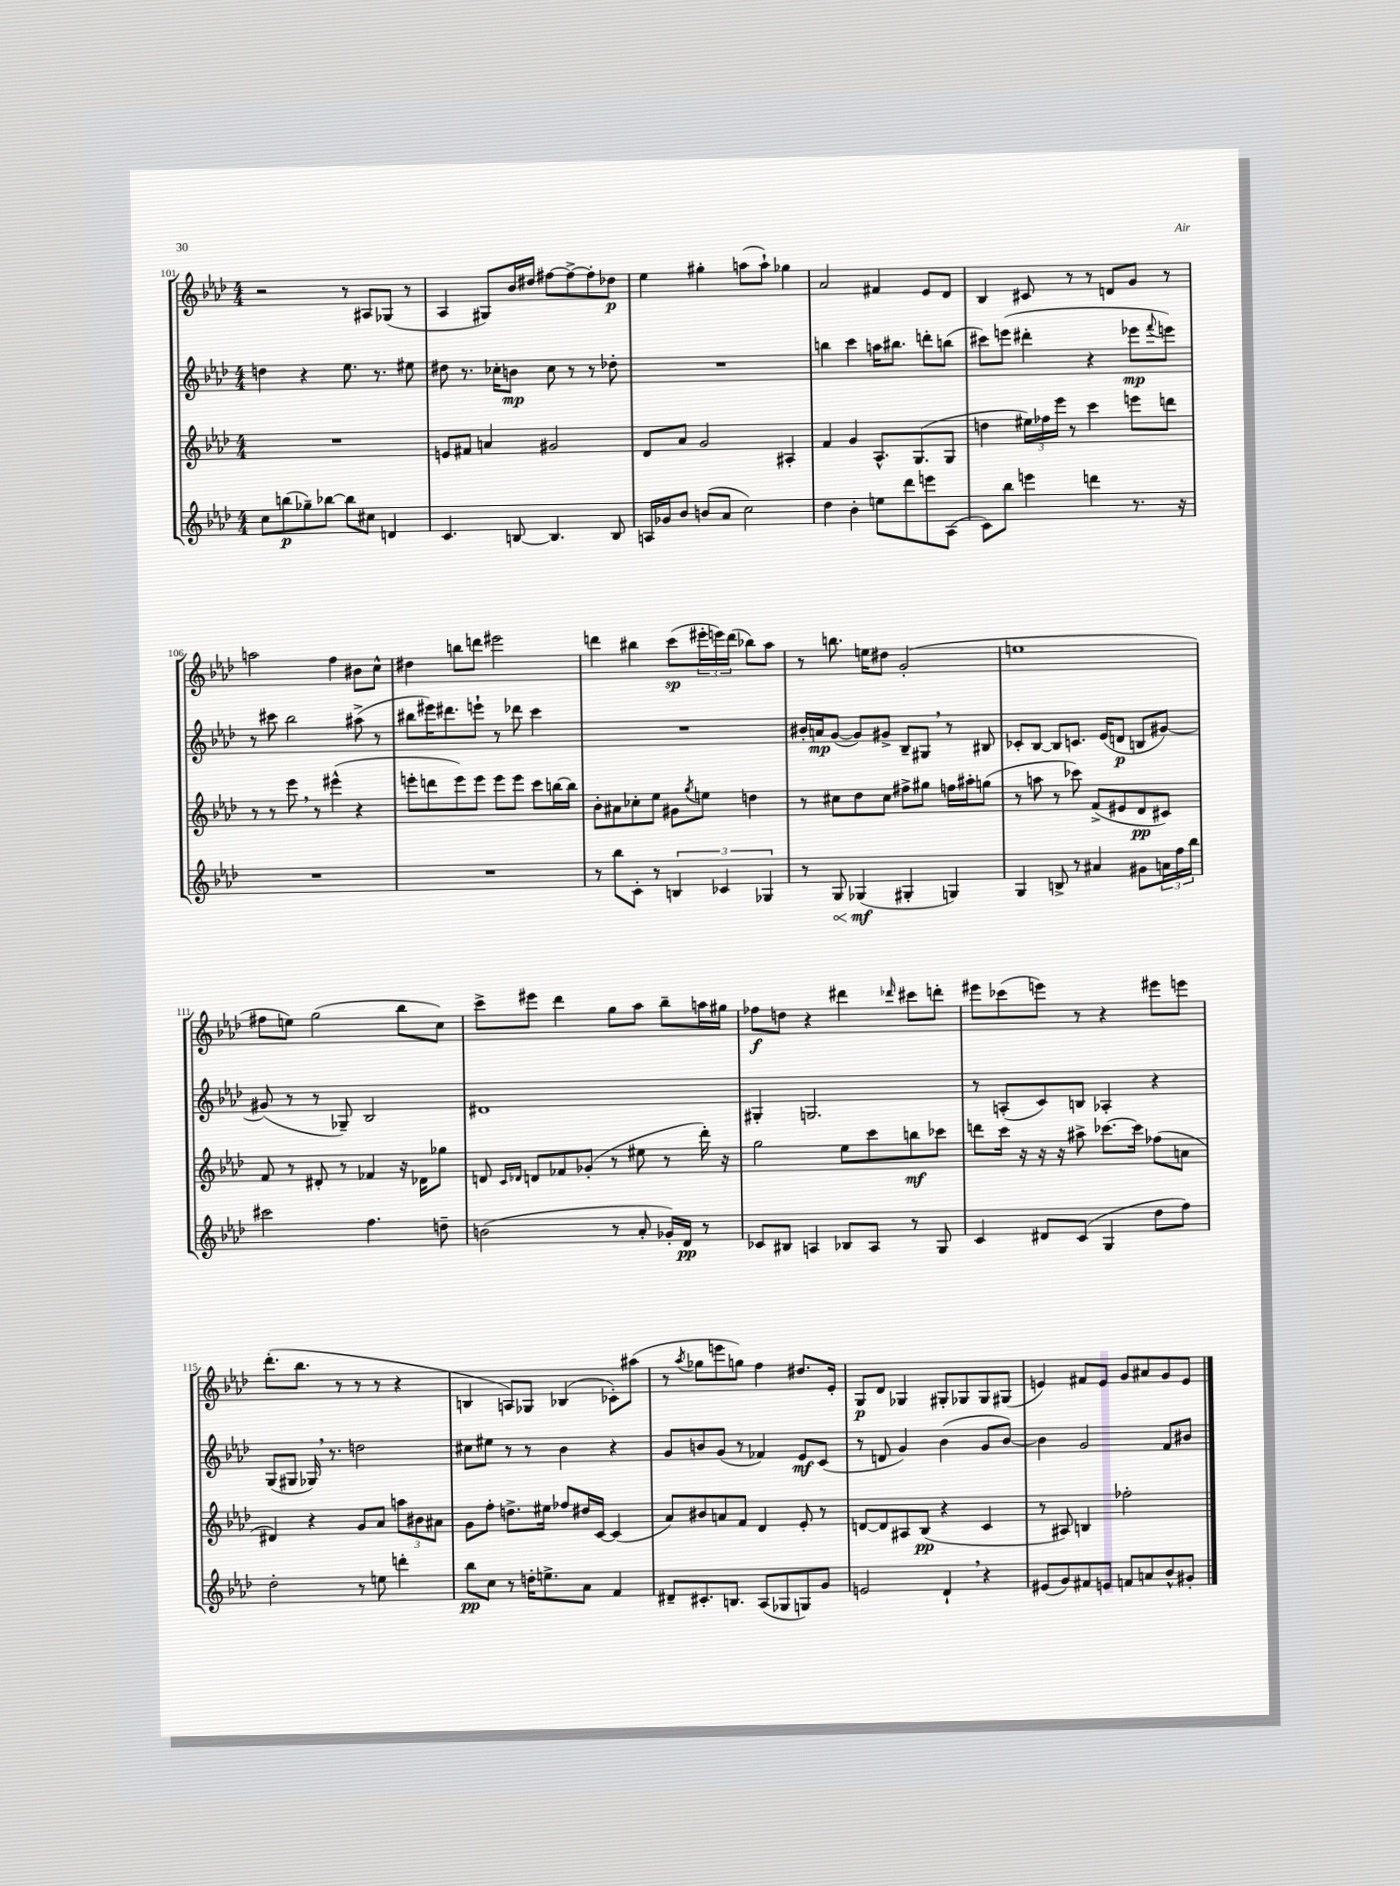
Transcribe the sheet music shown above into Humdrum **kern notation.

**kern	**kern	**kern	**kern
*staff4	*staff3	*staff2	*staff1
*clefG2	*clefG2	*clefG2	*clefG2
*k[b-e-a-d-]	*k[b-e-a-d-]	*k[b-e-a-d-]	*k[b-e-a-d-]
*M4/4	*M4/4	*M4/4	*M4/4
8cc	1r	4dd	2r
(8bb	.	.	.
8gg-~)	.	4r	.
[8bb-	.	.	.
8bb-]	.	8.ee-	8r
8cc#	.	.	8A#
.	.	8.r	.
4d	.	.	(8G-
.	.	8ee#	8r
=	=	=	=
4.c	8e	8dd#	4A-
.	8f#	8.r	.
.	4a	.	8G#)
.	.	16cc-'	.
[8B	.	8b	16b-
.	.	.	16dd#
4.B]	2g#	8cc-	[8ff#
.	.	8r	8ff#^_
.	.	8r	8ff#']
8B	.	8dd-'	8dd-
=	=	=	=
16A	8d-	1r	4ee-
16g-	.	.	.
8b-	8a-	.	.
(8b	2g	.	4gg#'
8a-	.	.	.
2cc)	.	.	(8aa
.	.	.	8aa`)
.	4A#'	.	4gg-
=	=	=	=
4dd-	4f	4bb	2a-
4b-'	4g	4ccc	.
8ee	8.A-^^	16aa	4f#
.	.	8.bb#	.
8ddd-	.	.	.
.	(8.G	.	.
8eee	.	8ddd'	8e-
(8A-	8G	(8bb	8d-
=	=	=	=
8c)	4dd	8ccc#)	4B-
8bb-	.	(8eee	.
4eee	24ee#)	4ddd#'	8c#
.	24ff-	.	.
.	24eee-	.	.
.	8r	.	8r
4ddd	4ccc	4r	8r
.	.	.	8d
8.r	8eee	8eee-	8g
.	.	8qqfff	.
.	8ddd	8eee)	8r
16r	.	.	.
=	=	=	=
1r	8r	8r	2aa
.	8r	8ccc#	.
.	8eee-	2bb-	.
.	8r	.	.
.	(4eee#^^	.	4ff
.	4r	(8aa#^	8b#
.	.	8r	8cc^^
=	=	=	=
1r	8eee'	8bb#	4dd#
.	8ddd	16eee#)	.
.	.	8.ddd#	.
.	8eee)	.	8bb
.	8eee	8eee`	8ddd
.	8eee	8r	2eee#
.	8eee	8ddd-	.
.	8ccc	4ccc	.
.	[16bb	.	.
.	16bb]	.	.
=	=	=	=
8r	8b-'	1r	4ddd
8bb-	8a#	.	.
8c'	8cc-'	.	4bb#
8r	8ee-	.	.
6B	8g#	.	(8ccc
.	8qgg	.	.
.	8ee	.	24eee#'
6c-	.	.	24eee)
.	.	.	(24ddd
.	4dd	.	8bb-)
6G-	.	.	.
.	.	.	8aa-
=	=	=	=
8r	8r	16b#'	8r
.	.	16a	.
8G	8cc#	([8g	8.bb
(4G-	8dd-	8g])	.
.	.	.	16ee
.	8cc#	8g#^	8dd#
4G#'	8ff#^	8B-~	(2g'
.	8gg#	8G#	.
4G)	16ff	8r	.
.	16aa#'	.	.
.	(8gg	8B#	.
=	=	=	=
4G	8r	8c-'	1ee
.	8aa	[8B-	.
8B^	8r	8B-]	.
8r	8ccc-)	8.c	.
4a#	(8f^	.	.
.	.	(16e-	.
.	8e#	8d	.
8g#	8d-	8B	.
24a	8c#)	[8g#)	.
24ff	.	.	.
24bb-	.	.	.
=	=	=	=
2ccc#	8f	(8g#]	8ff#
.	8r	8r	8ee)
.	8d#'	8r	(2gg
.	8r	8G-~)	.
4.ff	4f-	2B-	.
.	16r	.	8bb-
.	16d-	.	.
8dd~	8gg-	.	8cc)
=	=	=	=
(2b	8d	1d#	8ccc^
.	16qqc	.	.
.	16qqd-	.	.
.	8d	.	8eee#
.	8f-	.	4ddd-
.	(8g-'	.	.
8r	8r	.	8gg
8a-'	8ee#	.	8aa-
16g-')	8r	.	8bb-~
16d-	.	.	.
8r	16ddd-')	.	16aa
.	16r	.	16gg#
=	=	=	=
8c-	2gg	4G#'	8ff-
8B#	.	.	8dd
4A	.	2.G	4r
8B-	8ee-	.	4ddd#
8A	8ccc	.	.
.	.	.	16qqddd-
8r	8bb	.	8ccc#
8G	8ccc-	.	8ddd'
=	=	=	=
4c	8ddd	8r	8eee#
.	16ccc	(8A'	(8ccc-
.	16r	.	.
8d#	16r	8c)	8eee)
.	16r	.	.
(8c	8aa#^	8B	8r
4G	[8.ccc-	4A-'	4r
.	16ccc-]	.	.
8dd-	(8ff-	4r	8eee#
8ff)	8a	.	8eee
=	=	=	=
2dd-'	4d#)	(8G	(8.ddd-'
.	.	8G#	.
.	.	.	8.bb-
.	4r	16G-)	.
.	.	8.r	.
.	.	.	8r
8r	8g	2dd	8r
8ee	8a-	.	8r
4ddd'	12aa	.	4r
.	12b#	.	.
.	12a#	.	.
=	=	=	=
8bb-	8g	8cc#	4B
8cc	8ff'	8ee#	.
8r	8.dd^	8r	8A)
16dd'	.	8r	8G-
8.ee^	16ee#	.	.
.	8ff-	4b-	(4B-
8a-	16dd#	.	.
.	[16c	.	.
4f	(4c]	4r	8c-')
.	.	.	(8aa#
=	=	=	=
8d#~	8a-)	8g	8r
.	.	.	8qaa-
8.c#'	8b#	8b	8gg-
.	8a	(8g	8eee
8.B	.	.	.
.	8f	8r	8gg)
(8A-	4d-	4f-)	4ff
8G-	.	.	.
8G)	8e-'	8e-	8.dd#
8g	8r	(8c	.
.	.	.	16e-'
=	=	=	=
2e	[8d	8r	8G
.	8d]	8d	8d-
.	8A#	4g)	4G-
.	(8B-	.	.
4d-`	4r	(4b-	8G#'
.	.	.	8G-
4r	4c	8g	8G-
.	.	[8b-)	(8G#
=	=	=	=
(8e#	8r	4b-]	4e)
8g)	8A#)	.	.
8f#	4B	2g	8f#
8e	.	.	8e
8f	2ff-'	.	8g
8a	.	.	8a#
8b-^^	.	8f	8g
8g#'	.	8b#	8e
==	==	==	==
*-	*-	*-	*-
